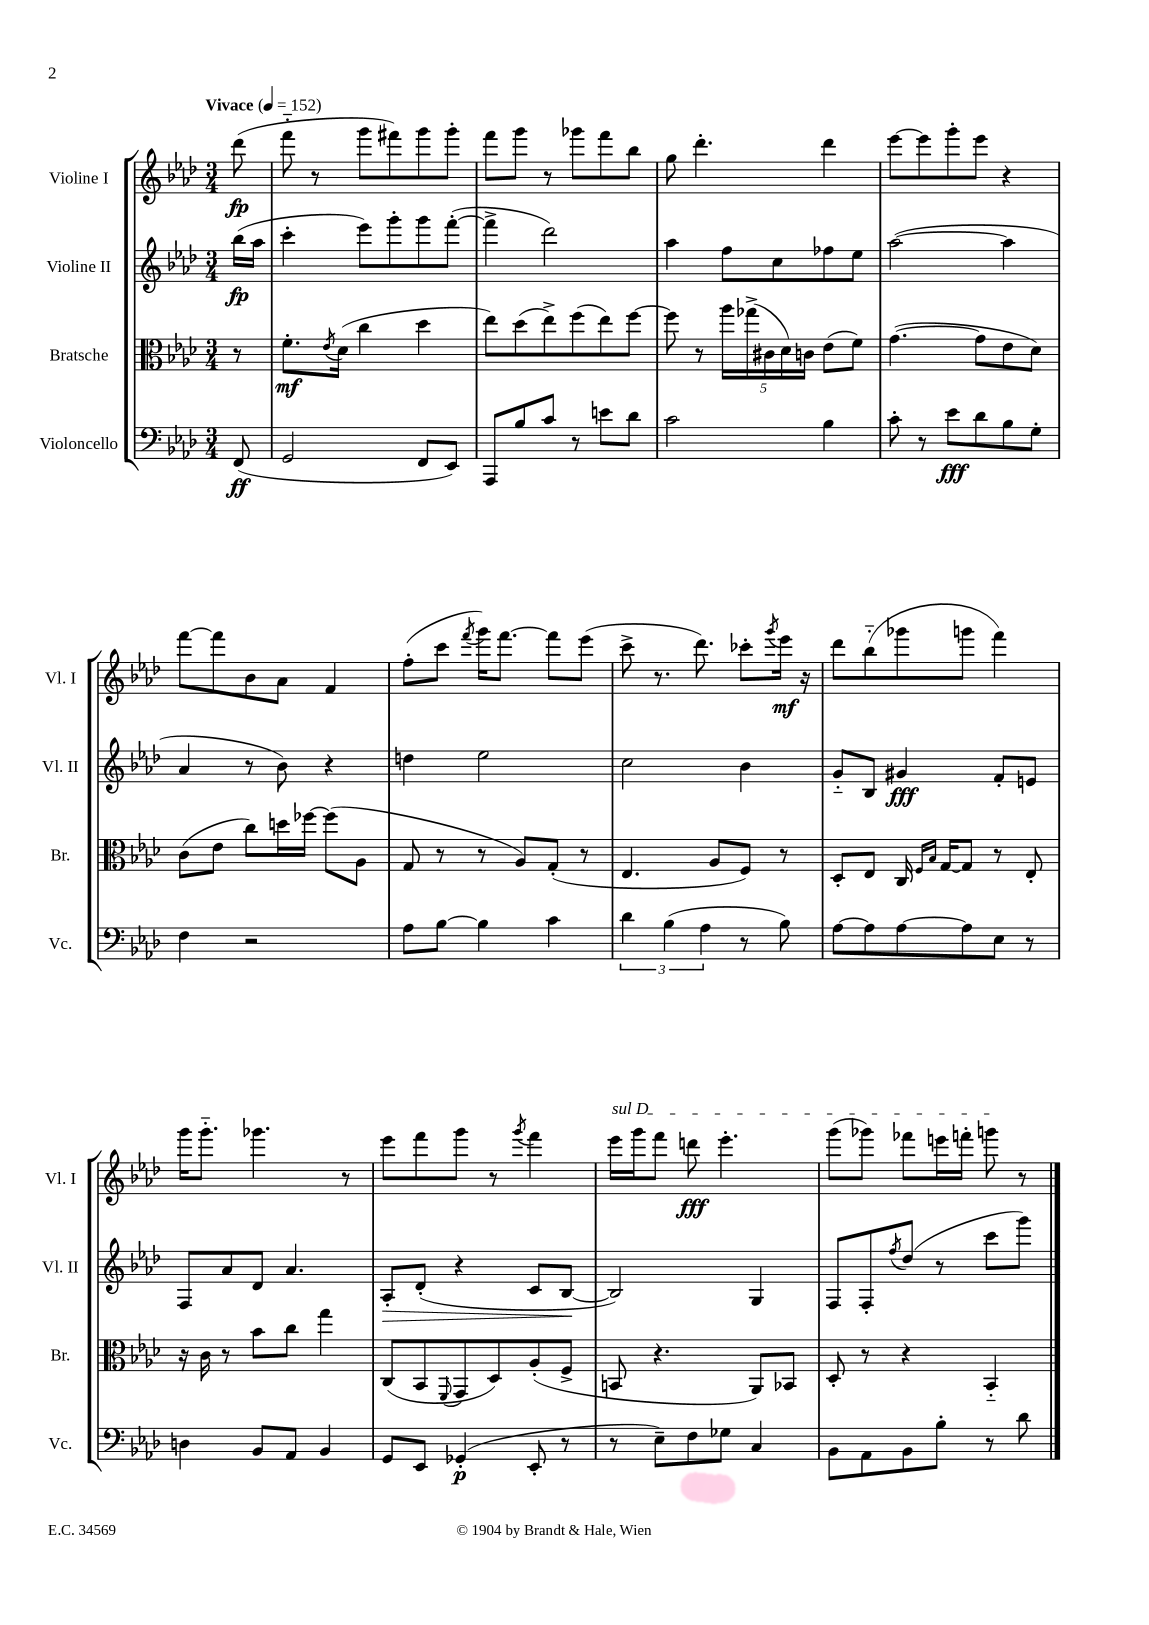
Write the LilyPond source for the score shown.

<<
\new StaffGroup <<
\new Staff = "s0" \with { instrumentName = "Violine I" shortInstrumentName = "Vl. I" } {
    \clef treble \key aes \major \numericTimeSignature \time 3/4 \partial 8 \tempo "Vivace" 4 = 152
    des'''8\fp( |
    f'''8-_ r8 g'''8 fis'''8) g'''8 g'''8-. |
    f'''8 g'''8 r8 ges'''8 f'''8 bes''8 |
    g''8 des'''4.-. des'''4 |
    ees'''8~ ees'''8 g'''8-. ees'''8 r4 |
    f'''8~ f'''8 bes'8 aes'8 f'4 |
    f''8-.( c'''8 \acciaccatura { f'''8 } g'''16) f'''8.~ f'''8 ees'''8( |
    c'''8-> r8. des'''8.) ces'''8-. \acciaccatura { g'''8 } ees'''16\mf r16 |
    des'''8 bes''8-_( ges'''8 g'''8 f'''4) |
    g'''16 g'''8.-_ ges'''4. r8 |
    ees'''8 f'''8 g'''8 r8 \acciaccatura { g'''8 } f'''4 |
    \once \override TextSpanner.bound-details.left.text = \markup { \italic "sul D" } ees'''16\startTextSpan g'''16 f'''8 d'''8\fff ees'''4.-. |
    g'''8( ges'''8) fes'''8 e'''16 f'''16-. g'''8\stopTextSpan r8 \bar "|." |
}
\new Staff = "s1" \with { instrumentName = "Violine II" shortInstrumentName = "Vl. II" } {
    \clef treble \key aes \major \numericTimeSignature \time 3/4 \partial 8
    bes''16\fp( aes''16 |
    c'''4-. ees'''8) g'''8-. g'''8 f'''8~-.( |
    f'''4-> des'''2) |
    aes''4 f''8 c''8 fes''8 ees''8 |
    aes''2~( aes''4 |
    aes'4 r8 bes'8) r4 |
    d''4 ees''2 |
    c''2 bes'4 |
    g'8-_ bes8 gis'4\fff f'8-. e'8 |
    f8 aes'8 des'8 aes'4. |
    aes8-.\> des'8-.( r4 c'8 bes8~\! |
    bes2) g4 |
    f8 f8-. \acciaccatura { f''8 } des''8( r8 c'''8 g'''8) \bar "|." |
}
\new Staff = "s2" \with { instrumentName = "Bratsche" shortInstrumentName = "Br." } {
    \clef alto \key aes \major \numericTimeSignature \time 3/4 \partial 8
    r8 |
    f'8.-.\mf \acciaccatura { ees'8 } des'16( c''4 des''4 |
    ees''8) des''8( ees''8->) f''8( ees''8) f''8~ |
    f''8 r8 \tuplet 5/4 { aes''16 ges''16->( cis'16 des'16) c'16 } ees'8( f'8) |
    g'4.~( g'8 ees'8 des'8) |
    c'8( ees'8 c''8) d''16 fes''16~ fes''8( aes8 |
    g8 r8 r8 aes8) g8-.( r8 |
    ees4. aes8 f8) r8 |
    des8-. ees8 c16 \grace { f16 bes16 } g16~ g8 r8 ees8-. |
    r16 c'16 r8 bes'8 c''8 g''4 |
    c8( bes,8 \appoggiatura { f,8 } g,8 des8) aes8-.( f8-> |
    b,8 r4. aes,8) bes,8 |
    des8-. r8 r4 bes,4-_ \bar "|." |
}
\new Staff = "s3" \with { instrumentName = "Violoncello" shortInstrumentName = "Vc." } {
    \clef bass \key aes \major \numericTimeSignature \time 3/4 \partial 8
    f,8\ff( |
    g,2 f,8 ees,8) |
    aes,,8 bes8 c'8 r8 e'8 des'8 |
    c'2 bes4 |
    c'8-. r8 ees'8\fff des'8 bes8 g8-. |
    f4 r2 |
    aes8 bes8~ bes4 c'4 |
    \tuplet 3/2 { des'4 bes4( aes4 } r8 bes8) |
    aes8~ aes8 aes8~ aes8 ees8 r8 |
    d4 bes,8 aes,8 bes,4 |
    g,8 ees,8 ges,4-.\p( ees,8-. r8 |
    r8 ees8--) f8 ges8 c4 |
    bes,8 aes,8 bes,8 bes8-. r8 des'8 \bar "|." |
}
>>
>>
\layout { \context { \Score \remove "Bar_number_engraver" } }
